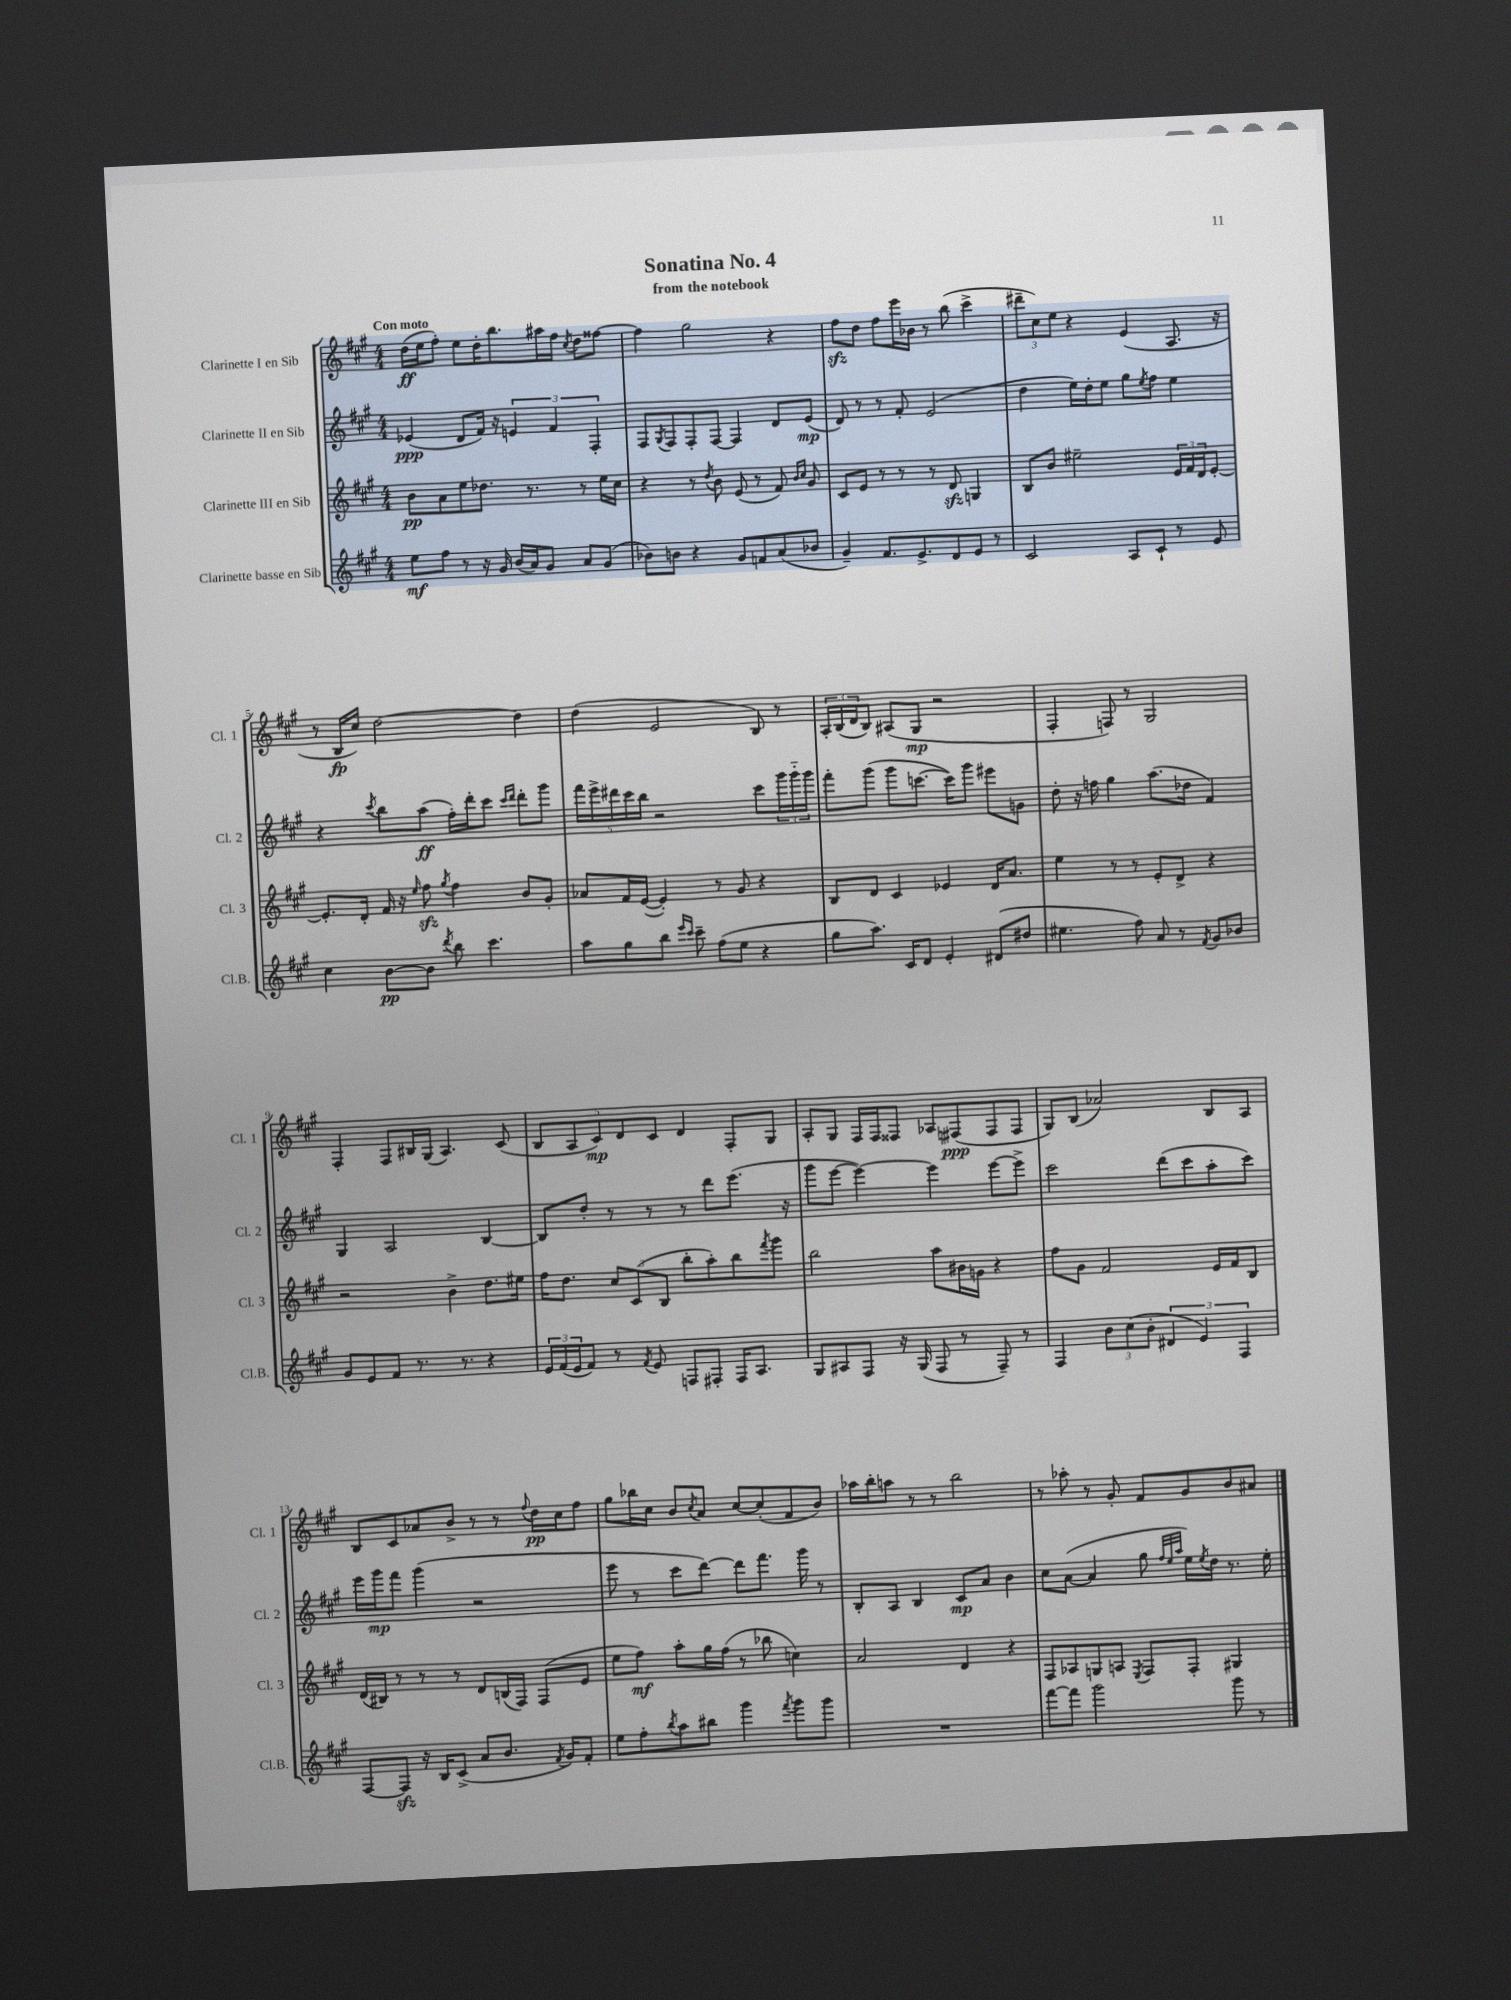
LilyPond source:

\header { title = "Sonatina No. 4" subtitle = "from the notebook" }
<<
\new StaffGroup <<
\new Staff = "s0" \with { instrumentName = "Clarinette I en Sib" shortInstrumentName = "Cl. 1" } {
    \clef treble \key a \major \numericTimeSignature \time 4/4 \tempo "Con moto"
    d''16\ff( e''16 fis''8-.) e''8 d''16-. b''8. ais''16 fis''16 \acciaccatura { cis''8 } d''8 fisis''8~ |
    fisis''4 gis''2 r4 |
    fis''8\sfz d''8 fis''8 e'''16 bes'16 r8 b''8( cis'''4-> |
    \tuplet 3/2 { dis'''8-- cis''8) e''8 } r4 e'4( a8. r16 |
    r8 b16\fp cis''16) d''2~ d''4 |
    d''4( e'2 b8) r8 |
    \tuplet 3/2 { a16-. b16( d'16 } b8) ais8( gis8\mp r2 |
    fis4-. f8) r8 gis2 |
    fis4-. fis8 bis16 gis16( a4.) cis'8( |
    \tuplet 5/4 { b8 a8 cis'8\mp) d'8 cis'8 } d'4 fis8-. gis8 |
    a8-. gis8 fis16 fis16 fisis8 aes8 fis8\ppp( fis8 fis8 |
    gis8) b8( aes'2) b8 a8 |
    b8 cis'8 aes'8 b'8-> r8 r8 \appoggiatura { fis''8 } d''16\pp cis''16 fis''8 |
    gis''8 bes''16 cis''16 b'8 \acciaccatura { cis''8 } a'8 cis''8~ cis''8-.( fis'8 b'8) |
    aes''16 b''16-. a''8 r8 r8 b''2 |
    r8 aes''8-. r8 gis'8-. fis'8 gis'8 b'8 ais'8 \bar "|." |
}
\new Staff = "s1" \with { instrumentName = "Clarinette II en Sib" shortInstrumentName = "Cl. 2" } {
    \clef treble \key a \major \numericTimeSignature \time 4/4
    ees'4\ppp( d'8 fis'16) r16 \tuplet 3/2 { e'4 fis'4 fis4-. } |
    fis8 \acciaccatura { gis8 } fis8 fis8-. fis8~ fis4 d'8 e'8\mp( |
    d'8) r8 r8 fis'8-. e'2( |
    d''4 e''16) d''16-. e''8 gis''8 \acciaccatura { e''8 } fis''8 e''4 |
    r4 \acciaccatura { cis'''8 } b''8 a''8\ff( fis''16-.) d'''16-. cis'''8 \grace { cis'''16 d'''16 } d'''8-. gis'''8 |
    \tuplet 5/4 { fis'''16 e'''16-> dis'''16 cis'''16 b''16 } r2 cis'''8 \tuplet 3/2 { gis'''16 gis'''16-_ gis'''16 } |
    fis'''8-. gis'''8( gis'''8 c'''8.~ c'''16) gis'''8 eis'''8 g'8 |
    d''8-. r16 f''16 gis''4 a''8.( des''16 fis'4) |
    gis4 a2 b4~ |
    b8 d''8-. r8 r8 r8 d'''8 e'''8.( r16 |
    gis'''8 e'''8~ e'''4~) e'''4 e'''8~ e'''8-> |
    cis'''2 d'''8( cis'''8 a''8-. cis'''8) |
    e'''16 gis'''16\mp fis'''8 gis'''4( r2 |
    e'''8 r8 cis'''8 d'''8~) d'''8 fis'''8. gis'''16 r8 |
    b8-. a8 b4 cis'8\mp a'8 b'4 |
    cis''8 a'8~( a'4 gis''8 \grace { fis''32 e''32 a''32 } e''16) \acciaccatura { e''8 } d''16 r8. e''16-. \bar "|." |
}
\new Staff = "s2" \with { instrumentName = "Clarinette III en Sib" shortInstrumentName = "Cl. 3" } {
    \clef treble \key a \major \numericTimeSignature \time 4/4
    b'8\pp a'8 e''8 des''8. r8. r8 e''16 cis''16 |
    r4 r8 \acciaccatura { d''8 } b'8 e'8( r8 fis'8) \grace { b'16 cis''16 } gis'8 |
    cis'8 e'8 r8 r8 r8 d'8\sfz g4 |
    b8 b'8 eis''2-- \tuplet 3/2 { e'16 fis'16 d'16 } e'8~-. |
    e'8.-. d'16-. fis'16 r16 \grace { e''16 } fis''8\sfz \acciaccatura { gis''8 } fis''4 b'8 gis'8-. |
    aes'8 fis'16 e'16~( e'4-.) r8 gis'8 r4 |
    b8 d'8 cis'4 ees'4 d'16 a'8. |
    e''4 r8 r8 e'8-. d'8-> r4 |
    r2 b'4-> d''8. eis''16 |
    fis''16 d''8. \tuplet 3/2 { cis''8 cis'8( b8 } b''8-. a''8-.) b''8 \acciaccatura { fis'''8 } gis'''8 |
    b''2 a''8 bis'16 g'16 r4 |
    fis''8 gis'8 fis'2 e'16 fis'16 b8 |
    d'16( bis16) r8 r8 r8 d'8 b16( fis16) fis8( e'8 |
    e''8 fis''8\mf) a''8-. gis''16 fis''16( r8 bes''8 c''4) |
    a'2 d'4 r4 |
    fis8 aes8 g8 a8 \acciaccatura { e8 } fis8 fis8-. gis4 \bar "|." |
}
\new Staff = "s3" \with { instrumentName = "Clarinette basse en Sib" shortInstrumentName = "Cl.B." } {
    \clef treble \key a \major \numericTimeSignature \time 4/4
    e''8\mf fis''8 r8 r16 gis'16 b'16( a'16) gis'8 a'8 gis'8( |
    bes'8) b'8 r4 gis'8 f'8 a'8( bes'8 |
    gis'4--) fis'8. e'8.-> d'8 e'8 r8 |
    cis'2 a8 cis'8-! r8 e'8 |
    cis''4 b'8~\pp b'8 \acciaccatura { d'''8 } b''8 cis'''4. |
    a''8 gis''8 b''8 \grace { e'''16 cis'''16 } cis'''8-- fis''8( e''8 r4 |
    gis''8 a''8.) cis'16 d'8 e'4-. dis'8( dis''8 |
    eis''4. fis''8) a'8 r8 \acciaccatura { fis'8 } gis'8 bes'8 |
    gis'8 e'8 fis'8 r8. r8. r4 |
    \tuplet 3/2 { e'16 fis'16( e'16 } fis'8) r8 \acciaccatura { fis'8 } e'8 f8 fis8-. fis16 a8. |
    gis8 ais8 fis8 r16 gis16( fis8 r8 fis8--) r8 |
    fis4 \tuplet 3/2 { b'8 cis''8( b'8-. } \tuplet 3/2 { dis'4 e'4) fis4 } |
    fis8~ fis8\sfz r16 b16 cis'8->( a'8 b'8. \acciaccatura { fis'8 } gis'16) fis'8-. |
    e''8 fis''8-. \acciaccatura { b''8 } a''8 bis''8 gis'''4 \acciaccatura { fis'''8 } gis'''8 gis'''8 |
    R1 |
    fis'''8~ fis'''8 gis'''2 gis'''8 r8 \bar "|." |
}
>>
>>
